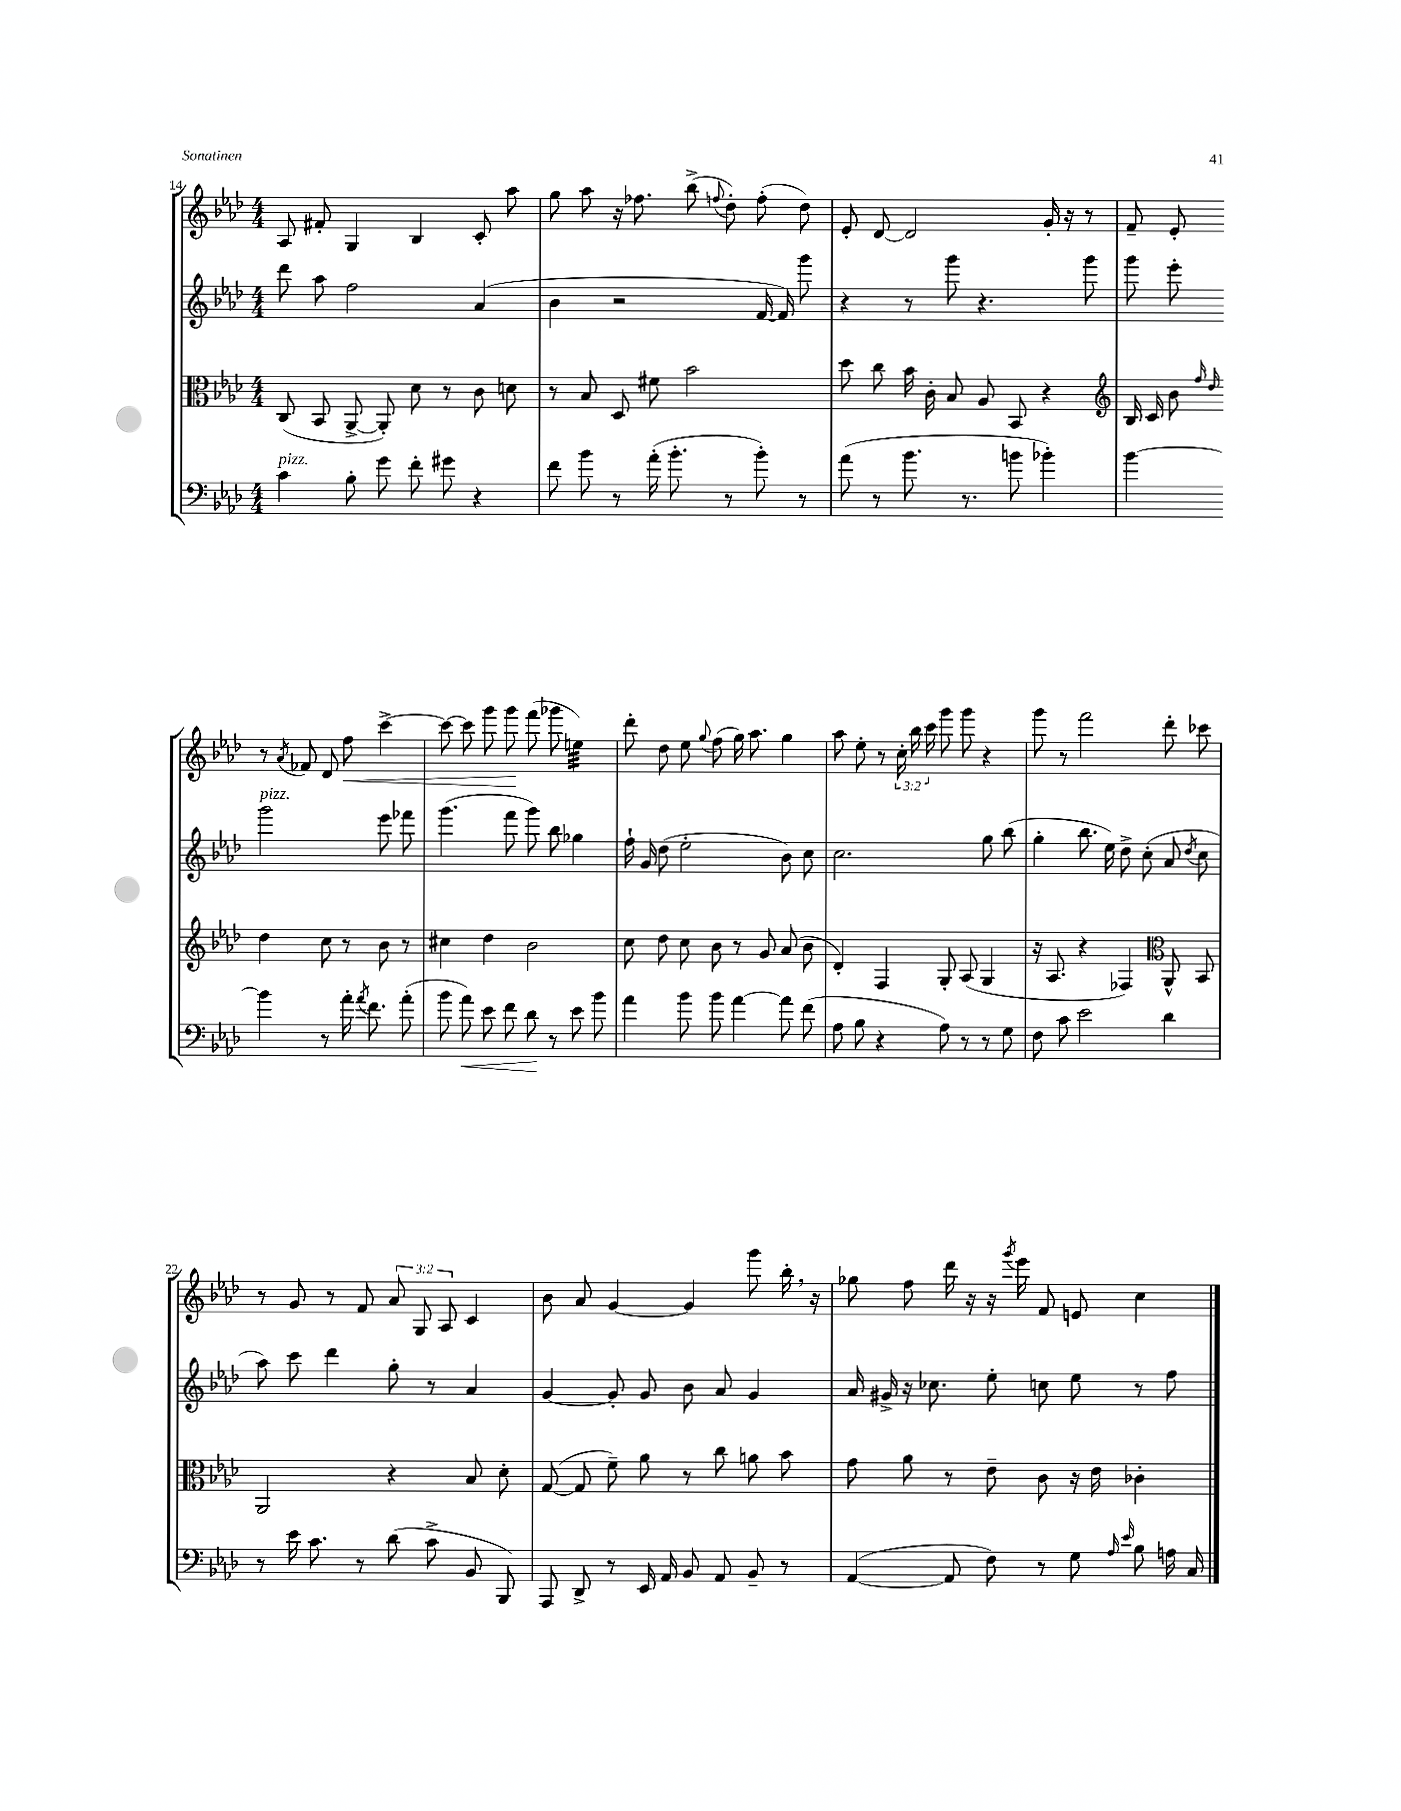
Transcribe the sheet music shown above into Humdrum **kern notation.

**kern	**kern	**kern	**kern
*staff4	*staff3	*staff2	*staff1
*clefF4	*clefC3	*clefG2	*clefG2
*k[b-e-a-d-]	*k[b-e-a-d-]	*k[b-e-a-d-]	*k[b-e-a-d-]
*M4/4	*M4/4	*M4/4	*M4/4
4c	(8C	8ddd-	8A-
.	8BB-	8aa-	8f#'
8B-'	[8AA-^	2ff	4G
8g	8AA-'])	.	.
8f'	8d-	.	4B-
8g#	8r	.	.
4r	8c	(4a-	8c'
.	8d	.	8aa-
=	=	=	=
8f	8r	4b-	8gg
8b-	8B-	.	8aa-
8r	8D-	2r	16r
.	.	.	8.ff-
(16a-'	8f#	.	.
8.b-'	.	.	.
.	2b-	.	(8bb-^
.	.	.	8qqff
8r	.	.	8dd-')
8b-')	.	[16f	(8ff'
.	.	16f])	.
8r	.	8ggg	8dd-)
=	=	=	=
(8a-	8dd-	4r	8e-'
8r	8cc	.	[8d-
8.b-	16b-	8r	2d-]
.	16c'	.	.
.	8B-	8ggg	.
8.r	.	.	.
.	8A-	4.r	.
8b	8BB-	.	.
4b-')	4r	.	16g'
.	.	.	16r
.	.	8ggg	8r
=	=	=	=
*	*clefG2	*	*
[4b-	16B-	8ggg	8f~
.	16c	.	.
.	8b-	8eee-'	8e-'
.	16qqff	.	.
.	16qqdd-	.	.
4b-]	4dd-	2ggg	8r
.	.	.	8qa-
.	.	.	8f-
8r	8cc	.	8d-
16a-'	8r	.	8ff
8qa-	.	.	.
8.f	.	.	.
.	8b-	8eee-	[4ccc^
(8a-'	8r	8fff-	.
=	=	=	=
8b-	4cc#	(4.ggg	8ccc_
8a-)	.	.	8ccc]
8e-	4dd-	.	8ggg
8f	.	8fff	8ggg
8d-	2b-	8ggg)	(8fff
8r	.	8bb-	8ggg-
8e-	.	4gg-	4ee)
8b-	.	.	.
=	=	=	=
4a-	8cc	16ff`	8ddd-'
.	.	16g	.
.	8dd-	(8dd-	8dd-
8b-	8cc	2ee-'	8ee-
.	.	.	8qqgg
8b-	8b-	.	(8ff
[4a-	8r	.	16gg)
.	.	.	8.aa-
.	8g	.	.
8a-]	(8a-	8b-)	4gg
(8f	8b-	8cc	.
=	=	=	=
8A-	4d-')	2.cc	8aa-
8B-	.	.	8ee-'
4r	4F	.	8r
.	.	.	24cc'
.	.	.	24bb-
.	.	.	24ccc
8A-)	8G'	.	8ggg
8r	(8A-	.	8ggg
8r	4G	8gg	4r
8G	.	(8bb-	.
=	=	=	=
8F	16r	4gg'	8ggg
.	8.A-	.	.
8c	.	.	8r
2e-	4r	8.bb-	2fff
.	.	16ee-)	.
.	4F-)	8dd-^	.
.	.	(8cc'	.
*	*clefC3	*	*
4d-	8AA-^^	8a-	8ddd-'
.	.	8qdd-	.
.	8BB-	8cc	8ccc-
=	=	=	=
8r	2AA-	8aa-)	8r
16e-	.	8ccc	8g
8.c	.	.	.
.	.	4ddd-	8r
8r	.	.	8f
(8d-	4r	8gg'	12a-
.	.	.	12G
8c^	.	8r	.
.	.	.	12A-
8BB-	8B-	4a-	4c
8BBB-)	8d-'	.	.
=	=	=	=
8AAA-	([8G	[4g	8b-
8DD-^	8G]	.	8a-
8r	8f~)	8g']	[4g
16EE-	8a-	8g	.
16AA-	.	.	.
8BB-	8r	8b-	4g]
8AA-	8cc	8a-	.
8BB-~	8a	4g	8ggg
8r	8b-	.	16bb-'
.	.	.	16r
=	=	=	=
([4AA-	8g	16a-	8gg-
.	.	16g#^	.
.	8a-	16r	8ff
.	.	8.cc-	.
8AA-]	8r	.	16ddd-
.	.	.	16r
8F)	8e-~	8ee-'	16r
.	.	.	8qggg
.	.	.	16eee-
8r	8c	8cc	8f
8G	16r	8ee-	8e
.	16e-	.	.
16qqA-	.	.	.
16qqe-	.	.	.
8B-	4c-'	8r	4cc
16A	.	8ff	.
16C	.	.	.
==	==	==	==
*-	*-	*-	*-
